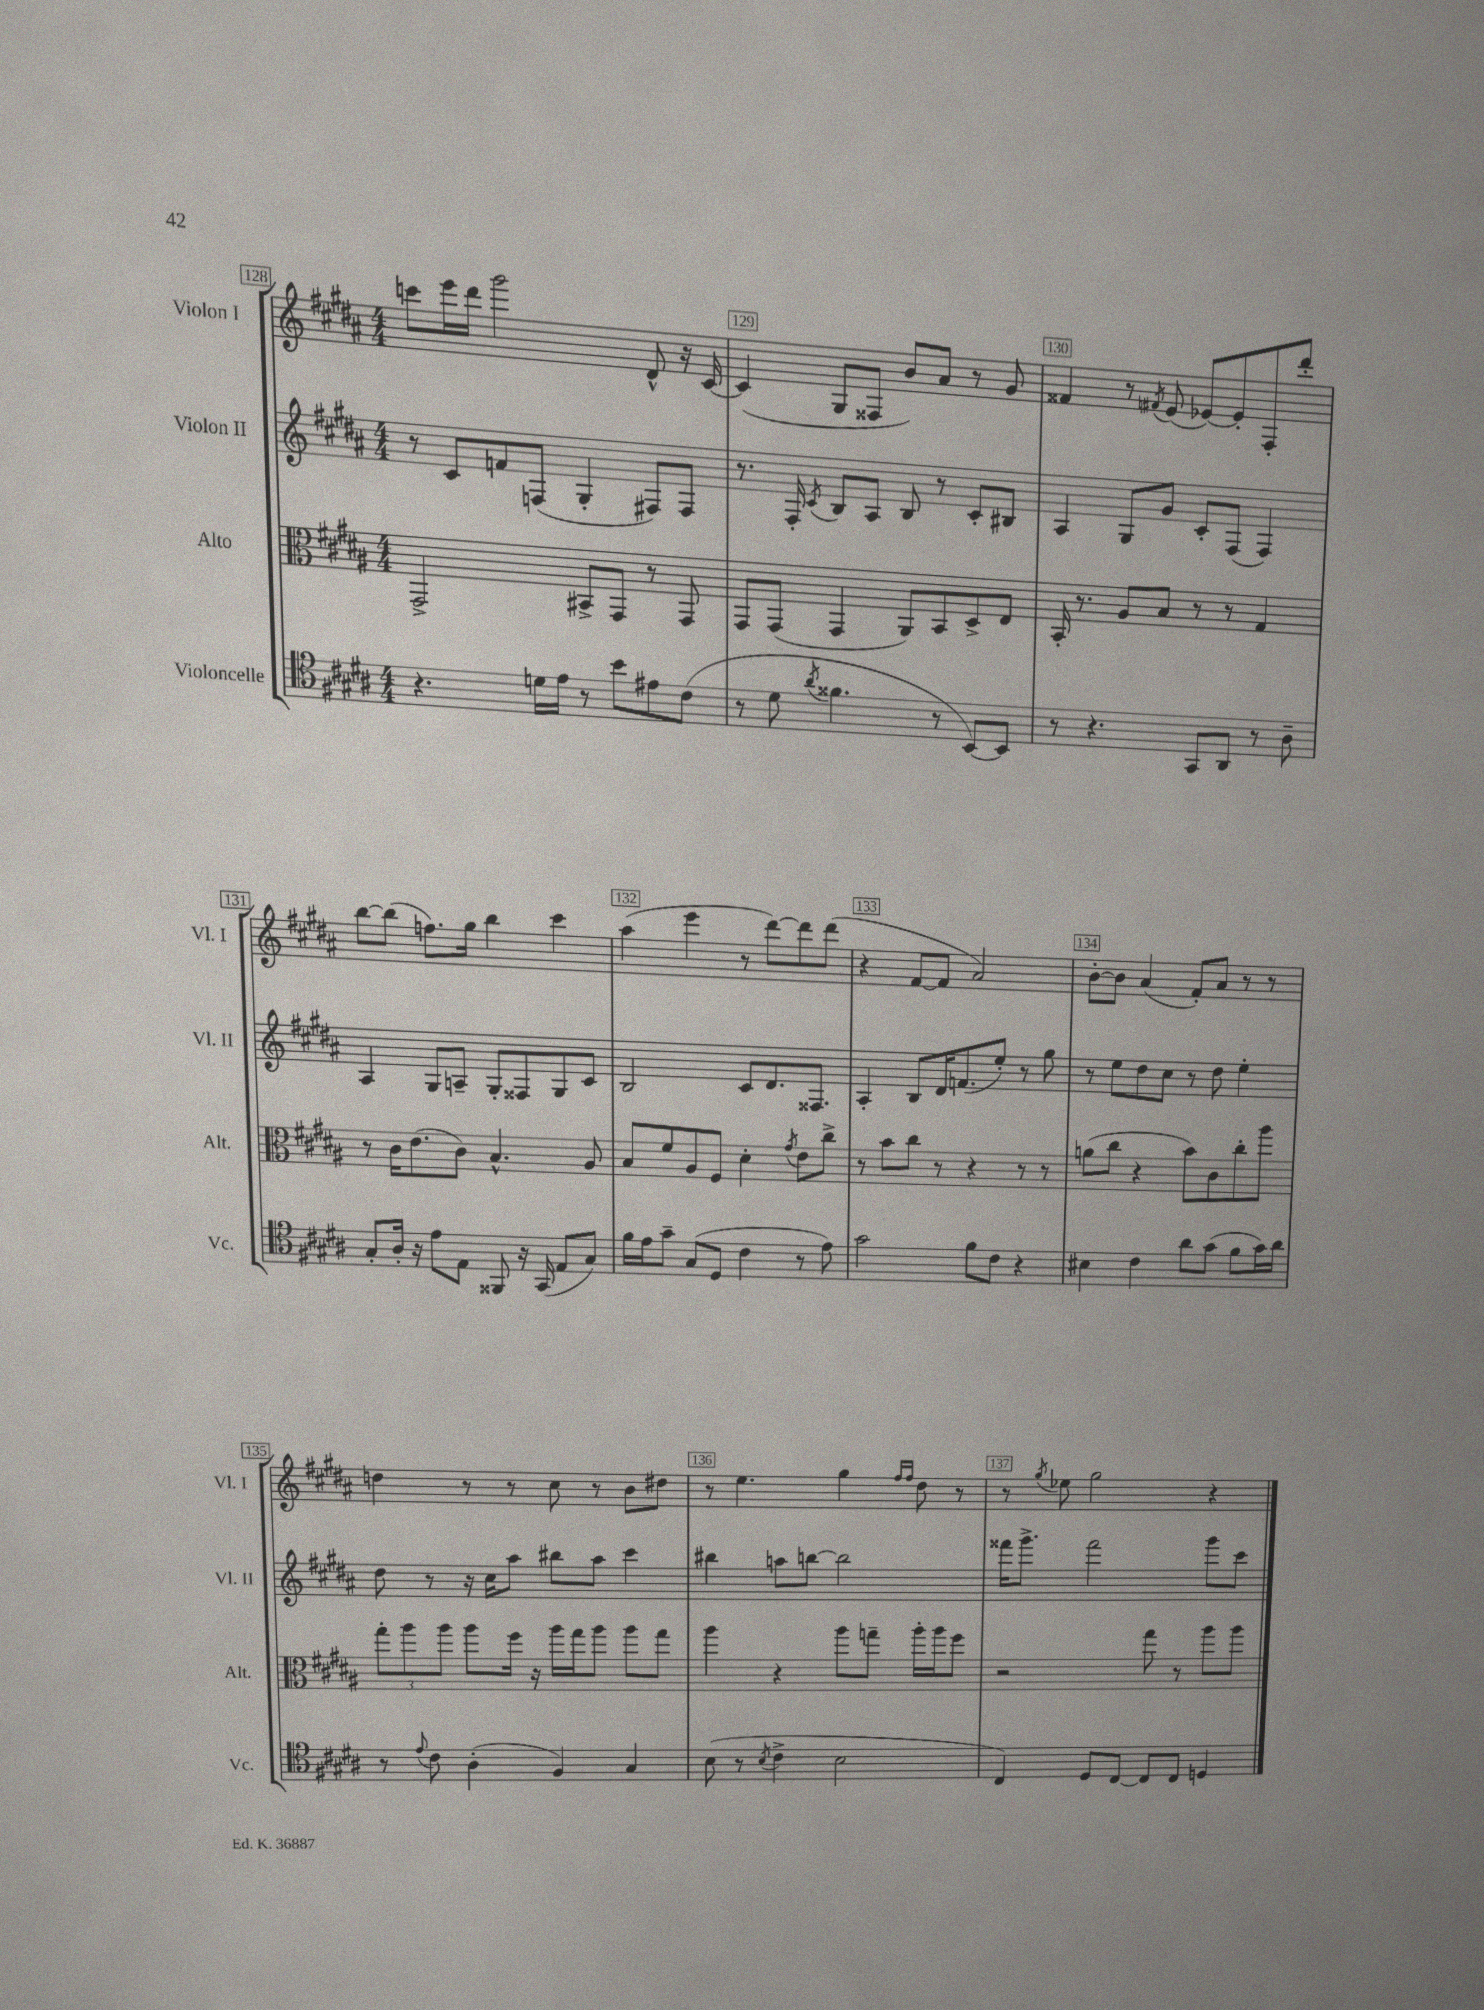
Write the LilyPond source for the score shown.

<<
\new StaffGroup <<
\new Staff = "s0" \with { instrumentName = "Violon I" shortInstrumentName = "Vl. I" } {
    \clef treble \key b \major \numericTimeSignature \time 4/4
    c'''8 e'''16 dis'''16 gis'''2 dis'8-^ r16 cis'16~ |
    cis'4( gis8 fisis8 b'8) ais'8 r8 gis'8 |
    fisis'4 r8 \acciaccatura { fis'8 } e'8( ees'8~) ees'8-. fis8-. dis'''8-. |
    b''8~ b''8( f''8.) gis''16 b''4 cis'''4 |
    ais''4( e'''4 r8 dis'''8~) dis'''8 dis'''8( |
    r4 fis'8~ fis'8 ais'2) |
    b'8~-. b'8 ais'4( fis'8-.) ais'8 r8 r8 |
    d''4 r8 r8 cis''8 r8 b'8 dis''8 |
    r8 e''4. gis''4 \grace { fis''16 fis''16 } dis''8 r8 |
    r8 \acciaccatura { gis''8 } ees''8 gis''2 r4 \bar "|." |
}
\new Staff = "s1" \with { instrumentName = "Violon II" shortInstrumentName = "Vl. II" } {
    \clef treble \key b \major \numericTimeSignature \time 4/4
    r8 cis'8 f'8 f8( gis4-. fis8) fis8 |
    r8. fis16-. \acciaccatura { cis'8 } b8 ais8 b8 r8 cis'8-. bis8 |
    ais4 gis8 gis'8 cis'8-. fis8( fis4) |
    ais4 gis8 a8-- gis8-. fisis8 gis8 cis'8 |
    b2 cis'8 dis'8. fisis8. |
    ais4-. b8 dis'16 f'8.( e''8-.) r8 gis''8 |
    r8 e''8 dis''8 cis''8 r8 dis''8 e''4-. |
    dis''8 r8 r16 cis''16 ais''8 bis''8 ais''8 cis'''4 |
    bis''4 a''8 b''8~ b''2 |
    fisis'''16 gis'''8.-> fisis'''2 gis'''8 cis'''8 \bar "|." |
}
\new Staff = "s2" \with { instrumentName = "Alto" shortInstrumentName = "Alt." } {
    \clef alto \key b \major \numericTimeSignature \time 4/4
    gis,2-> bis,8-> gis,8 r8 gis,8 |
    gis,8 gis,8( gis,4 ais,8) b,8 dis8-> e8 |
    b,16-. r8. ais8 b8 r8 r8 gis4 |
    r8 cis'16 e'8.( cis'8) b4.-^ ais8 |
    b8 fis'8 ais8 fis8 dis'4-. \acciaccatura { gis'8 } e'8 cis''8-> |
    r8 b'8 cis''8 r8 r4 r8 r8 |
    a'8( cis''8 r4 b'8) cis'8 cis''8-. ais''8 |
    \tuplet 3/2 { gis''8-. ais''8 ais''8 } ais''8 fis''16 r16 ais''16 gis''16 ais''8 ais''8 gis''8 |
    ais''4 r4 ais''8 g''8-- ais''16-. ais''16 fis''8 |
    r2 gis''8 r8 ais''8 ais''8 \bar "|." |
}
\new Staff = "s3" \with { instrumentName = "Violoncelle" shortInstrumentName = "Vc." } {
    \clef tenor \key b \major \numericTimeSignature \time 4/4
    r4. d'16 e'16 r8 b'8 eis'8 cis'8( |
    r8 dis'8 \acciaccatura { ais'8 } fisis'4. r8 b,8~) b,8 |
    r8 r4. gis,8 ais,8 r8 ais8-- |
    gis8-. ais16-. r16 e'8 e8 fisis,8 r16 gis,16( e8 gis8) |
    fis'16 e'16 gis'8-- gis8( dis8 cis'4 r8 e'8) |
    gis'2 fis'8 cis'8 r4 |
    bis4 cis'4 ais'8 gis'8( fis'8 gis'16) ais'16 |
    r8 \appoggiatura { e'8 } cis'8 ais4-.( fis4) gis4 |
    b8( r8 \acciaccatura { b8 } cis'4-> b2 |
    cis4) dis8 cis8~ cis8 cis8 d4 \bar "|." |
}
>>
>>
\layout { \context { \Score currentBarNumber = #128 \override BarNumber.break-visibility = ##(#f #t #t) barNumberVisibility = #all-bar-numbers-visible \override BarNumber.stencil = #(make-stencil-boxer 0.1 0.3 ly:text-interface::print) } }
